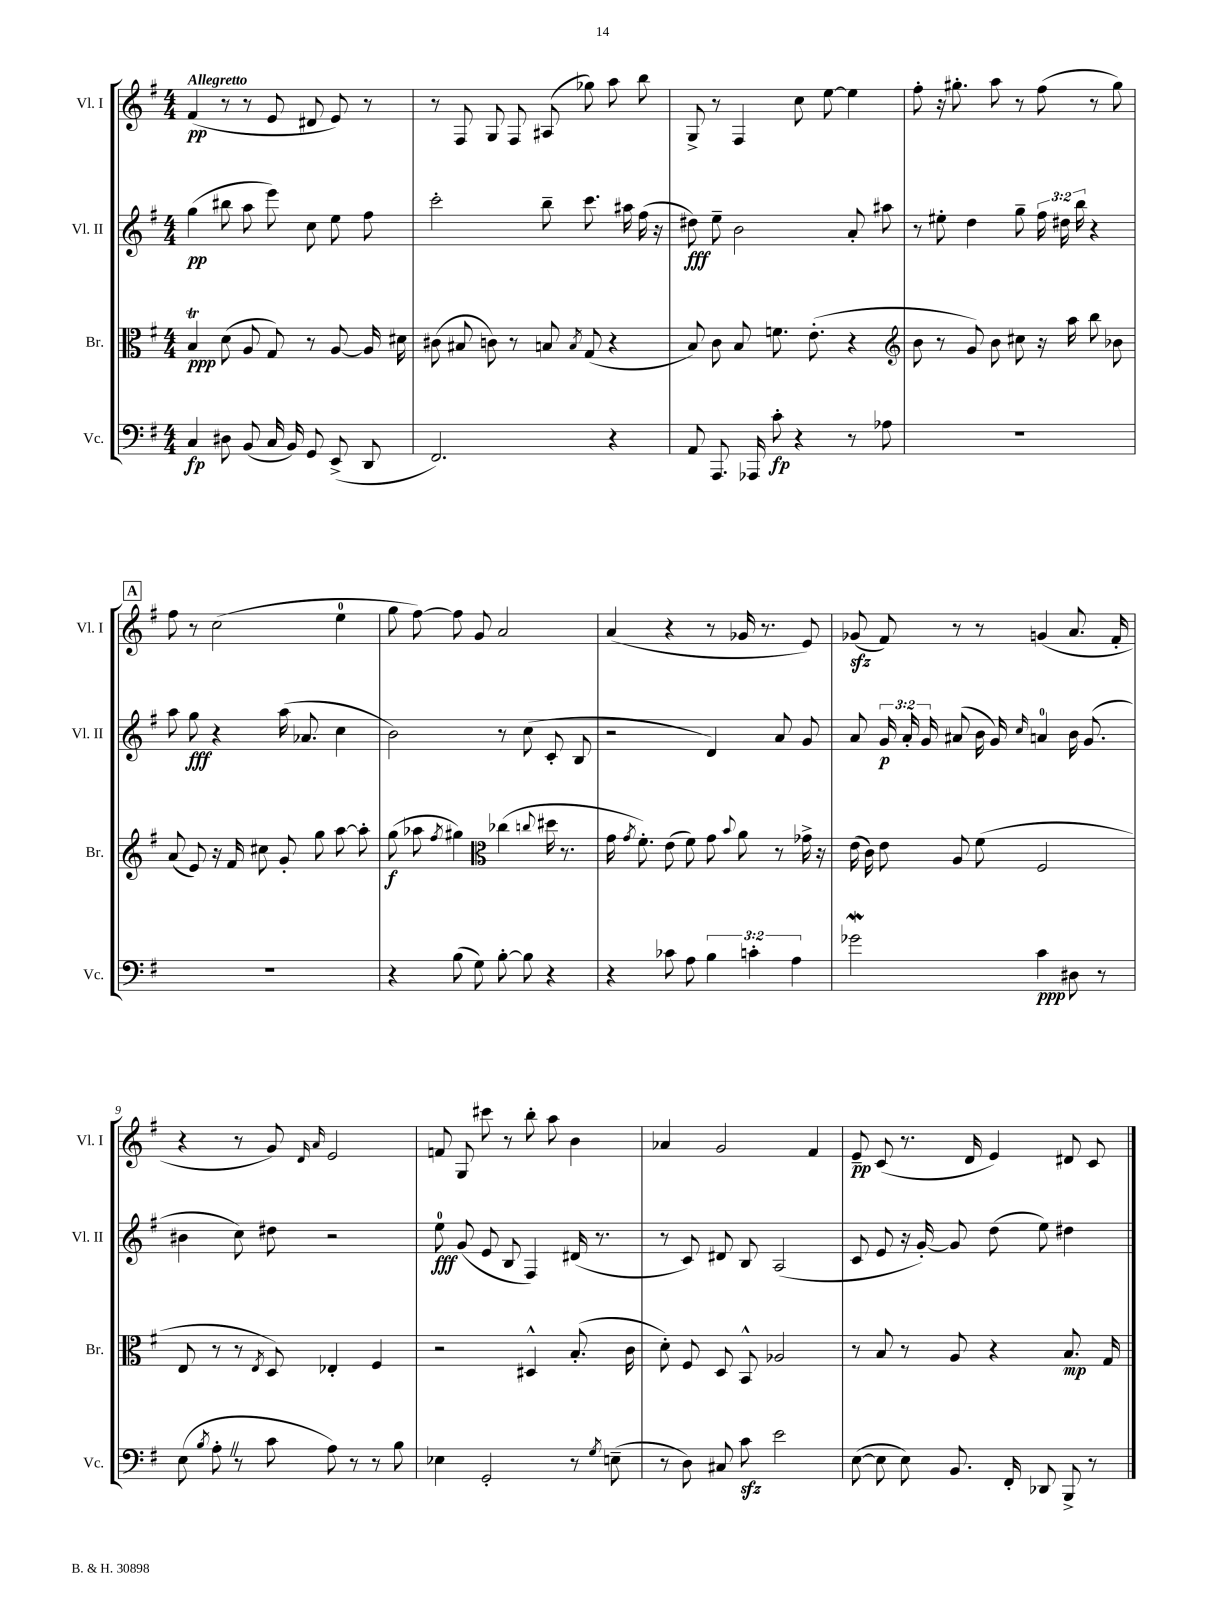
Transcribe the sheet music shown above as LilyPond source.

<<
\new StaffGroup <<
\new Staff = "s0" \with { instrumentName = "Vl. I" shortInstrumentName = "Vl. I" } {
    \clef treble \key g \major \numericTimeSignature \time 4/4 \tempo "Allegretto"
    \autoBeamOff fis'4\pp( r8 r8 e'8 dis'8 e'8) r8 |
    r8 fis8 g8 fis8 ais8( ges''8) a''8 b''8 |
    g8-> r8 fis4 c''8 e''8~ e''4 |
    fis''8-. r16 gis''8.-. a''8 r8 fis''8( r8 gis''8) |
    \mark \markup { \box "A" } fis''8 r8 c''2( e''4-0 |
    g''8 fis''8~) fis''8 g'8 a'2 |
    a'4( r4 r8 ges'16 r8. e'8) |
    ges'8\sfz( fis'8) r8 r8 g'4( a'8. fis'16-. |
    r4 r8 g'8) \grace { d'16 a'16 } e'2 |
    f'8 g8 cis'''8 r8 b''8-. a''8 b'4 |
    aes'4 g'2 fis'4 |
    e'8--\pp c'8( r8. d'16 e'4) dis'8 c'8 \bar "|." |
}
\new Staff = "s1" \with { instrumentName = "Vl. II" shortInstrumentName = "Vl. II" } {
    \clef treble \key g \major \numericTimeSignature \time 4/4 \override Staff.TupletNumber.text = #tuplet-number::calc-fraction-text
    \autoBeamOff g''4\pp( bis''8 a''8 e'''8) c''8 e''8 fis''8 |
    c'''2-. b''8-- c'''8. ais''16 fis''16( r16 |
    dis''8\fff) e''8-- b'2 a'8-. ais''8 |
    r8 eis''8-. d''4 g''8-- \tuplet 3/2 { fis''16 dis''16 b''16 } r4 |
    \mark \markup { \box "A" } a''8 g''8\fff r4 a''16( aes'8. c''4 |
    b'2) r8 c''8( c'8-. b8 |
    r2 d'4) a'8 g'8 |
    a'8 \tuplet 3/2 { g'16\p a'16-. g'16 } ais'8( b'16 g'16) \grace { c''16 } a'4-0 b'16 g'8.( |
    bis'4 c''8) dis''8 r2 |
    e''8-0\fff g'8( e'8 b8 fis4) dis'16( r8. |
    r8 c'8) dis'8 b8 a2( |
    c'8 e'8 r16 g'16~-.) g'8 d''8( e''8) dis''4 \bar "|." |
}
\new Staff = "s2" \with { instrumentName = "Br." shortInstrumentName = "Br." } {
    \clef alto \key g \major \numericTimeSignature \time 4/4
    \autoBeamOff b4\trill\ppp d'8( a8 g8) r8 a8~ a16 dis'16 |
    cis'8( bis8 c'8) r8 b8 \acciaccatura { b8 } g8( r4 |
    b8) c'8 b8 f'8. e'8.-.( r4 |
    \clef treble b'8 r8 g'8) b'8 cis''8 r16 a''16 b''8 bes'8 |
    \mark \markup { \box "A" } a'8( e'8) r16 fis'16 cis''8 g'8-. g''8 a''8~ a''8-. |
    g''8\f( aes''8 \acciaccatura { fis''8 } gis''4) \clef alto ces''4( \appoggiatura { c''8 } dis''16 r8. |
    g'16 \acciaccatura { g'8 } fis'8.-.) e'8( fis'8) g'8 \appoggiatura { b'8 } a'8 r8 ges'16-> r16 |
    e'16( c'16) e'8 a8 fis'8( fis2 |
    e8 r8 r8 \acciaccatura { e8 } d8) ees4-. fis4 |
    r2 dis4-^ b8.-.( c'16 |
    d'8-.) fis8 d8 b,8-^ aes2 |
    r8 b8 r8 a8 r4 b8.\mp g16 \bar "|." |
}
\new Staff = "s3" \with { instrumentName = "Vc." shortInstrumentName = "Vc." } {
    \clef bass \key g \major \numericTimeSignature \time 4/4 \override Staff.TupletNumber.text = #tuplet-number::calc-fraction-text
    \autoBeamOff c4\fp dis8 b,8( c16 b,16) g,8 e,8->( d,8 |
    fis,2.) r4 |
    a,8 a,,8. aes,,16 c'8-.\fp r4 r8 aes8 |
    R1 |
    \mark \markup { \box "A" } R1 |
    r4 b8( g8) b8~-. b8 r4 |
    r4 ces'8 a8 \tuplet 3/2 { b4 c'4-. a4 } |
    ges'2\mordent c'4\ppp dis8 r8 |
    e8( \acciaccatura { b8 } a8-. \once \override BreathingSign.text = \markup { \musicglyph "scripts.caesura.straight" } \breathe r8 c'8 a8) r8 r8 b8 |
    ees4 g,2-. r8 \acciaccatura { g8 } e8--( |
    r8 d8) cis8 c'8\sfz e'2 |
    e8~( e8 e8) b,8. fis,16-. des,8 b,,8-> r8 \bar "|." |
}
>>
>>
